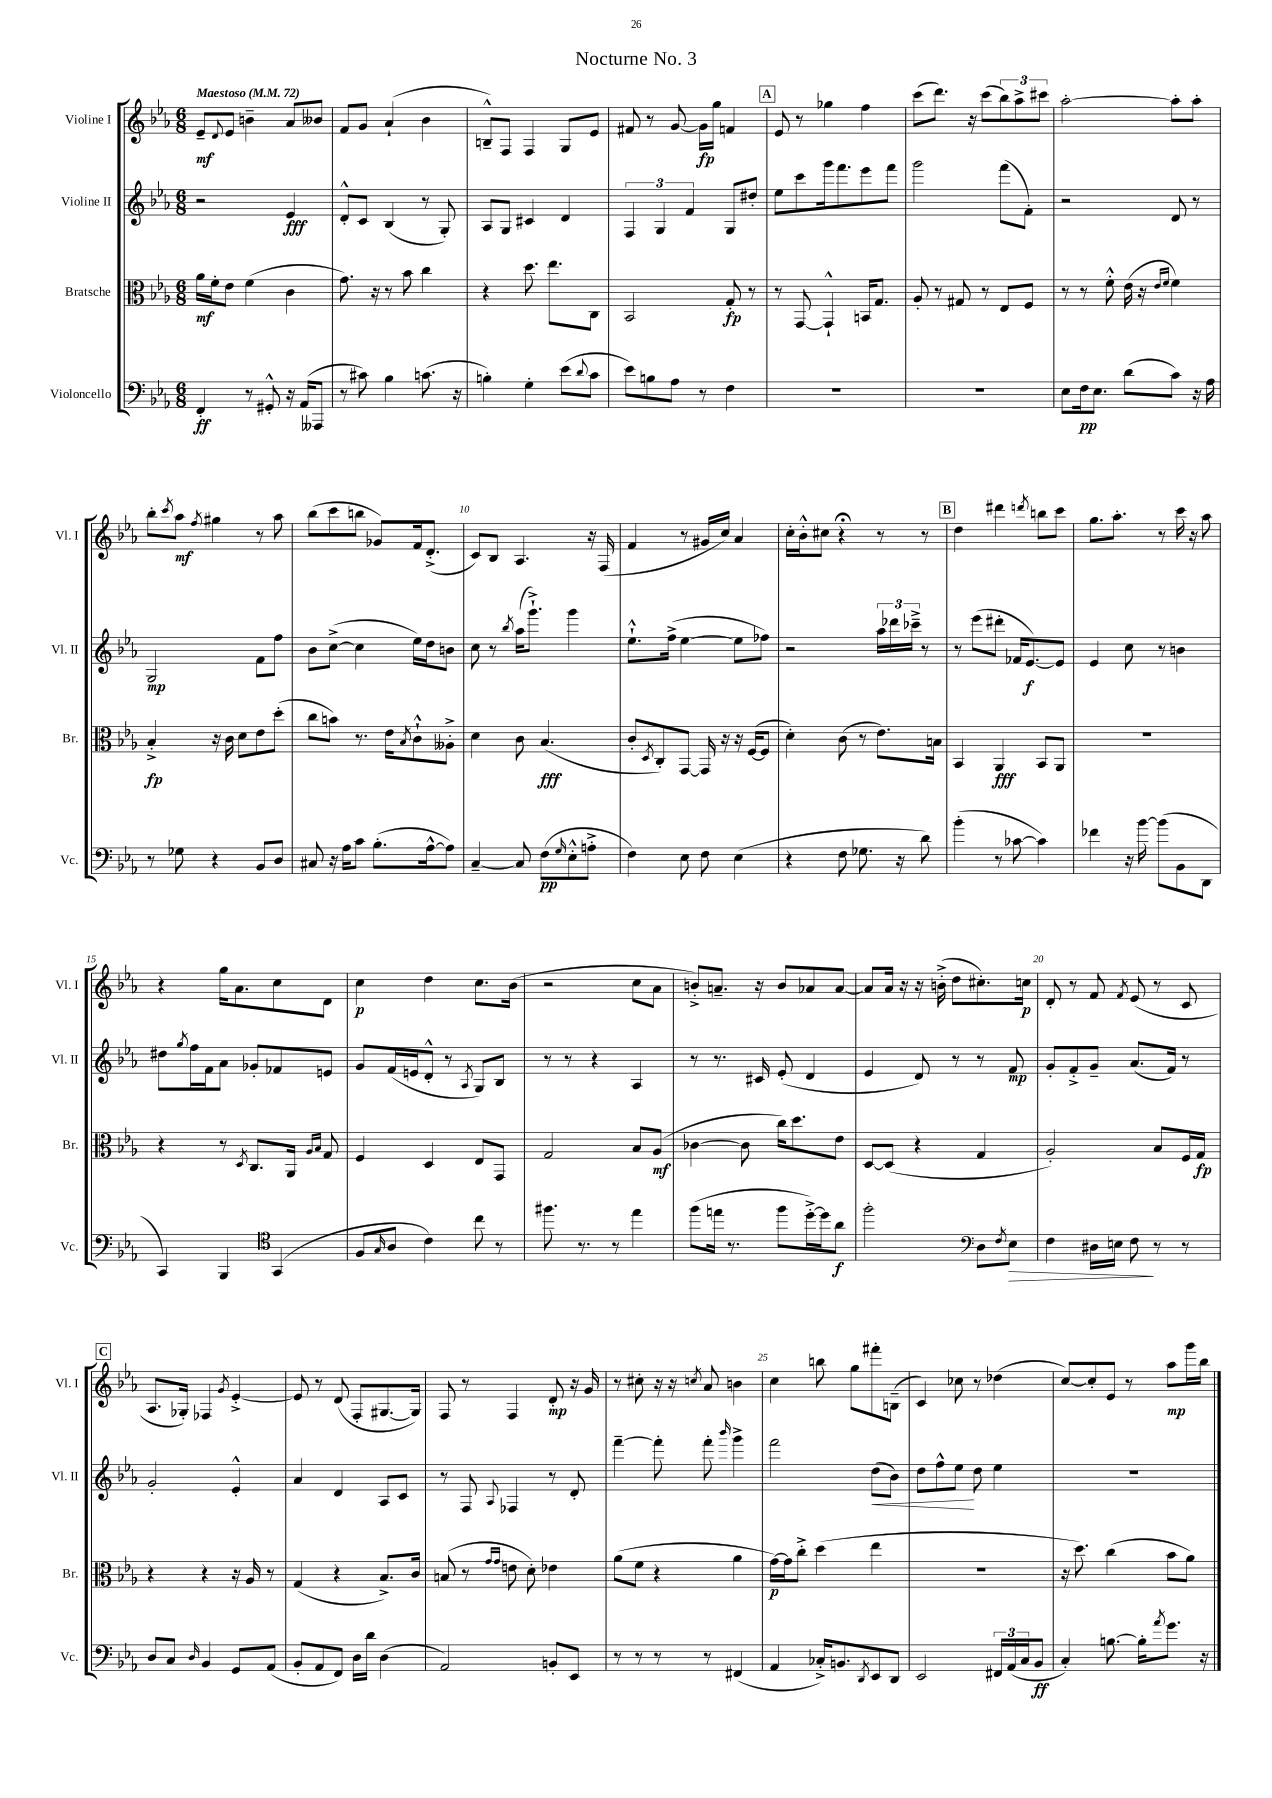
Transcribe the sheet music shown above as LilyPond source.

\header { title = "Nocturne No. 3" }
<<
\new StaffGroup <<
\new Staff = "s0" \with { instrumentName = "Violine I" shortInstrumentName = "Vl. I" } {
    \clef treble \key ees \major \numericTimeSignature \time 6/8 \tempo "Maestoso" 4 = 72
    ees'8--\mf \appoggiatura { d'8 } ees'8 b'4-- aes'8 beses'8 |
    f'8 g'8 aes'4-!( bes'4 |
    b8---^) f8 f4 g8 ees'8 |
    fis'8 r8 g'8~ g'16\fp g''16 f'4 |
    \mark \markup { \box "A" } ees'8 r8 ges''4 f''4 |
    c'''8( d'''8.) r16 c'''8( \tuplet 3/2 { bes''8) aes''8-> cis'''8 } |
    aes''2~-. aes''8-. aes''8-. |
    bes''8-. \acciaccatura { c'''8 } aes''8\mf \acciaccatura { f''8 } gis''4 r8 aes''8 |
    bes''8( c'''8 b''8 ges'8) f'16 d'8.-.->( |
    c'8) bes8 aes4. r16 f16( |
    f'4 r8 gis'16 c''16) aes'4 |
    c''16-. bes'16-.-^ cis''8 r4\fermata r8 r8 |
    \mark \markup { \box "B" } d''4 dis'''4 \acciaccatura { d'''8 } b''8 c'''8 |
    g''8. aes''8.-. r8 c'''16 r16 aes''8 |
    r4 g''16 aes'8. c''8 d'8 |
    c''4\p d''4 c''8. bes'16( |
    r2 c''8 aes'8 |
    b'8-.->) a'8.-- r16 b'8 aes'8 aes'8~ |
    aes'8 aes'16 r16 r16 b'16-.->( d''8 cis''8.-.) c''16\p |
    d'8-. r8 f'8 \acciaccatura { f'8 } ees'8( r8 c'8 |
    \mark \markup { \box "C" } aes8. ges16-.) fes4 \acciaccatura { g'8 } ees'4~-.-> |
    ees'8 r8 d'8( f8-. gis8.~ gis16) |
    f8 r8 f4 d'8-.\mp r16 g'16 |
    r8 cis''8-. r16 r16 \acciaccatura { c''8 } aes'8 b'4 |
    c''4 b''8 g''8 fis'''8-. b8--( |
    c'4) ces''8 r8 des''4( |
    c''8~) c''8-. ees'8 r8 aes''8\mp g'''16 bes''16 \bar "|." |
}
\new Staff = "s1" \with { instrumentName = "Violine II" shortInstrumentName = "Vl. II" } {
    \clef treble \key ees \major \numericTimeSignature \time 6/8
    r2 ees'4\fff |
    d'8-.-^ c'8 bes4( r8 g8-.) |
    aes8 g8 cis'4 d'4 |
    \tuplet 3/2 { f4 g4 f'4 } g8 dis''8-. |
    \mark \markup { \box "A" } ees''8 c'''8 g'''16 f'''8. ees'''8 f'''8 |
    g'''2 f'''8( f'8-.) |
    r2 d'8 r8 |
    g2\mp f'8 f''8 |
    bes'8 c''8~->( c''4 ees''16) d''16 b'8 |
    c''8 r8 \acciaccatura { bes''8 } aes''16( g'''8.-!->) g'''4 |
    ees''8.-!-^ f''16->( ees''4~ ees''8 fes''8) |
    r2 \tuplet 3/2 { aes''16 des'''16 ces'''16---> } r8 |
    \mark \markup { \box "B" } r8 ees'''8( dis'''8-. fes'16 ees'8.~\f) ees'8 |
    ees'4 c''8 r8 b'4 |
    dis''8 \acciaccatura { g''8 } f''16 f'16 aes'8 ges'8-. fes'8 e'8 |
    g'8 f'16( e'16 d'8-.-^ r8 \acciaccatura { aes8 } g8) bes8 |
    r8 r8 r4 aes4 |
    r8 r8. cis'16 ees'8-.( d'4 |
    ees'4 d'8) r8 r8 f'8\mp |
    g'8-. f'8-.-> g'8-- aes'8.( f'16) r8 |
    \mark \markup { \box "C" } g'2-. ees'4-.-^ |
    aes'4 d'4 aes8 c'8 |
    r8 f8 \appoggiatura { aes8 } fes4 r8 d'8-. |
    f'''4~-- f'''8-. f'''8-. \grace { bes'''16 } g'''4-> |
    f'''2 d''8\<( bes'8) |
    d''8 f''8-^ ees''8\! d''8 ees''4 |
    R2. \bar "|." |
}
\new Staff = "s2" \with { instrumentName = "Bratsche" shortInstrumentName = "Br." } {
    \clef alto \key ees \major \numericTimeSignature \time 6/8
    aes'16\mf f'16-. ees'8 f'4( c'4 |
    g'8.) r16 r8 bes'8 c''4 |
    r4 d''8. ees''8. c8 |
    bes,2 g8-.\fp r8 |
    \mark \markup { \box "A" } r8 g,8~ g,4-!-^ b,16 g8. |
    aes8-. r8 gis8 r8 ees8 f8 |
    r8 r8 f'8-.-^ ees'16( r16 \grace { ees'16 f'16 } f'4) |
    bes4-.->\fp r16 c'16 d'8 ees'8 d''8-.( |
    c''8 b'8) r8. ees'16 \acciaccatura { bes8 } c'8-!-^ aeses8-.-> |
    d'4 c'8 bes4.\fff( |
    c'8-. \acciaccatura { d8 } c8-.) g,8~ g,16 r16 r16 f16~( f8 |
    d'4-.) c'8( r8 ees'8.) b16 |
    \mark \markup { \box "B" } bes,4 aes,4\fff bes,8 aes,8 |
    R2. |
    r4 r8 \acciaccatura { d8 } c8. aes,16 \grace { aes16 bes16 } g8 |
    f4 d4 ees8 g,8 |
    g2 bes8 aes8\mf( |
    ces'4~ ces'8 c''16) d''8. ees'8 |
    d8~ d8( r4 g4 |
    aes2-.) bes8 f16 g16\fp |
    \mark \markup { \box "C" } r4 r4 r16 aes16 r8 |
    g4( r4 bes8.->) c'16 |
    b8( r8 \grace { g'16 g'16 } e'8 d'8-.) ees'4 |
    aes'8( f'8 r4 aes'4 |
    g'16~\p) g'16 c''8-.-> d''4( ees''4 |
    R2. |
    r16 d''8.) c''4( bes'8 aes'8) \bar "|." |
}
\new Staff = "s3" \with { instrumentName = "Violoncello" shortInstrumentName = "Vc." } {
    \clef bass \key ees \major \numericTimeSignature \time 6/8
    f,4-.\ff r8 gis,8-.-^ r16 aes,16( aeses,,8 |
    r8 cis'8) bes4 c'8.( r16 |
    b4-.) g4-. ees'8( \appoggiatura { d'8 } c'8 |
    ees'8) b8 aes8 r8 f4 |
    \mark \markup { \box "A" } R2. |
    R2. |
    ees8 f16\pp ees8. d'8( c'8) r16 aes16 |
    r8 ges8 r4 bes,8 d8 |
    cis8 r16 aes16 c'8 bes8.-.( aes16~-^ aes8) |
    c4~-- c8 f8\pp( \grace { g16 } ees8-.-^ a8-.-> |
    f4) ees8 f8 ees4( |
    r4 f8 ges8. r16 d'8) |
    \mark \markup { \box "B" } bes'4-.( r8 ces'8~ ces'4) |
    fes'4 r16 bes'16~ bes'8( bes,8 d,8 |
    c,4) bes,,4 \clef tenor g,4( |
    f8 \grace { g16 } aes8 c'4) c''8 r8 |
    fis''8. r8. r8 ees''4 |
    f''8( e''16 r8. f''8 d''16~-.->) d''16 aes'8\f |
    f''2-. \clef bass d8 \acciaccatura { f8 } ees8\> |
    f4 dis16 e16 f8\! r8 r8 |
    \mark \markup { \box "C" } d8 c8 \grace { d16 } bes,4 g,8 aes,8( |
    bes,8-. aes,8 f,8) d16 d'16 d4( |
    aes,2) b,8-. ees,8 |
    r8 r8 r8 r8 fis,4( |
    aes,4 ces16-.->) b,8. \acciaccatura { d,8 } ees,8 d,8 |
    ees,2 \tuplet 3/2 { fis,16 aes,16( c16 } bes,8\ff |
    c4-.) b8.~ b16-. \acciaccatura { aes'8 } g'8. r16 \bar "|." |
}
>>
>>
\layout { \context { \Score \override BarNumber.break-visibility = ##(#f #t #t) barNumberVisibility = #(every-nth-bar-number-visible 5) } }
